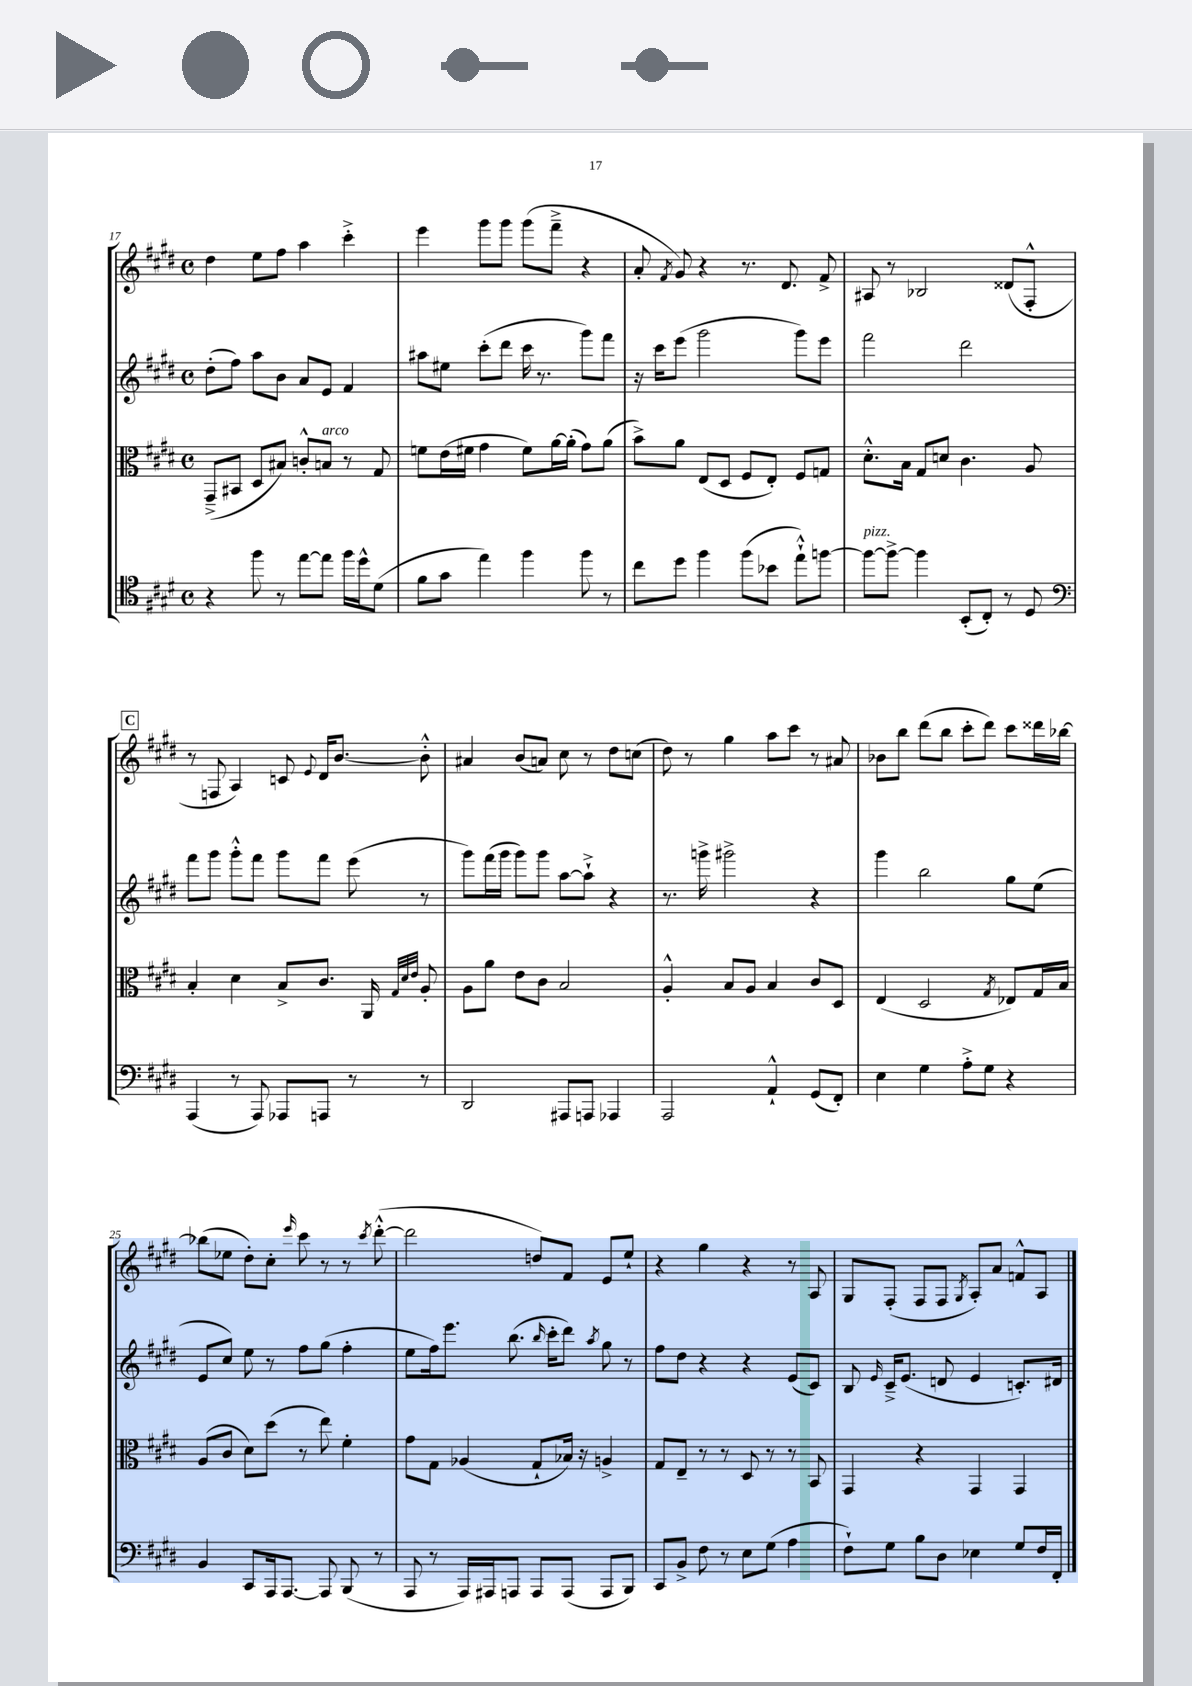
<<
\new StaffGroup <<
\new Staff = "s0" {
    \clef treble \key e \major \defaultTimeSignature \time 4/4
    \autoBeamOff dis''4 e''8[ fis''8] a''4 cis'''4-.-> |
    e'''4 gis'''8[ gis'''8] gis'''8[( fis'''8]---> r4 |
    a'8-. \acciaccatura { fis'8 } gis'8) r4 r8. dis'8. fis'8-> |
    ais8 r8 bes2 disis'8[( fis8]-.-^ |
    \mark \markup { \box "C" } r8 f8 a4) c'8 \appoggiatura { e'8 } dis'16[ b'8.]~ b'8-.-^ |
    ais'4 b'8[( a'8]) cis''8 r8 dis''8[ c''8]( |
    dis''8) r8 gis''4 a''8[ cis'''8] r8 ais'8 |
    bes'8[ b''8] dis'''8[( b''8] cis'''8[-. dis'''8]) cis'''8[ disis'''16 bes''16]~ |
    bes''8[( ees''8] dis''8[-.) cis''8]-. \grace { e'''16 } cis'''8 r8 r8 \acciaccatura { cis'''8 } dis'''8~-.-^( |
    dis'''2 d''8[) fis'8] e'8[ e''8]-! |
    r4 gis''4 r4 r8 a8 |
    gis8[ fis8]-.( fis8[ fis8] \acciaccatura { gis8 } a8[-.) a'8] f'8[-^ a8] \bar "|." |
}
\new Staff = "s1" {
    \clef treble \key e \major \defaultTimeSignature \time 4/4
    \autoBeamOff dis''8[-.( fis''8]) a''8[ b'8] a'8[ e'8] fis'4 |
    ais''8[ eis''8] cis'''8[-.( dis'''8] cis'''16 r8. gis'''8[) fis'''8] |
    r16 cis'''16[ e'''8]( gis'''2 gis'''8[) e'''8] |
    fis'''2 dis'''2 |
    \mark \markup { \box "C" } fis'''8[ gis'''8] gis'''8[-.-^ fis'''8] gis'''8[ fis'''8] e'''8( r8 |
    gis'''8[) fis'''16( gis'''16] gis'''8[) gis'''8] a''8[~ a''8]-!-> r4 |
    r8. g'''16-> gis'''2-> r4 |
    gis'''4 b''2 gis''8[ e''8]( |
    e'8[ cis''8]) e''8 r8 fis''8[ gis''8]( fis''4-. |
    e''8[ fis''16) e'''8.] b''8.( \grace { b''16 } cis'''16[-. dis'''8]) \acciaccatura { a''8 } gis''8 r8 |
    fis''8[ dis''8] r4 r4 e'8[( cis'8]) |
    b8 \grace { e'16 } cis'16[---> e'8.]( d'8 e'4 c'8.[-.) dis'16] \bar "|." |
}
\new Staff = "s2" {
    \clef alto \key e \major \defaultTimeSignature \time 4/4
    \autoBeamOff gis,8[--->( bis,8] dis8[ bis8]) c'8[-.-^ b8]^\markup { \italic "arco" } r8 gis8 |
    f'8[ e'16( fis'16] gis'4 fis'8[) a'16~ a'16]-.( gis'8[) a'8]( |
    b'8[->) a'8] e8[( dis8] fis8[ e8]-.) fis8[ g8] |
    dis'8.[-.-^ b16] gis8[ d'8] cis'4. a8 |
    \mark \markup { \box "C" } b4-. dis'4 b8[-> cis'8.] a,16 \grace { gis32[ dis'32 e'32] } a8-. |
    a8[ a'8] e'8[ cis'8] b2 |
    a4-.-^ b8[ a8] b4 cis'8[ dis8] |
    e4( dis2 \acciaccatura { gis8 } ees8[) gis16 b16] |
    a8[( cis'8] dis'8[) dis''8]( r8 e''8) fis'4-. |
    gis'8[ gis8] aes4( gis8[-! bes16]) r16 a4-> |
    gis8[ e8]-- r8 r8 dis8 r8 r8 b,8 |
    gis,4 r4 gis,4 gis,4 \bar "|." |
}
\new Staff = "s3" {
    \clef tenor \key e \major \defaultTimeSignature \time 4/4
    \autoBeamOff r4 fis''8 r8 e''8[~ e''8] fis''16[ dis''16-^ dis'8]( |
    fis'8[ gis'8] e''4) fis''4 fis''8 r8 |
    cis''8[ dis''8] fis''4 fis''8[( bes'8] e''8[-!-^) f''8]~ |
    f''8[~^\markup { \italic "pizz." } f''8]~-> f''4 b,8[-.( cis8]-.) r8 dis8 |
    \mark \markup { \box "C" } \clef bass a,,4( r8 a,,8) aes,,8[ a,,8] r8 r8 |
    dis,2 ais,,8[ a,,8] aes,,4 |
    a,,2 a,4-!-^ gis,8[( fis,8]-.) |
    e4 gis4 a8[-.-> gis8] r4 |
    b,4 cis,8[ a,,16 a,,8.]~ a,,8 b,,8( r8 |
    a,,8 r8 a,,16[) ais,,16 a,,8] a,,8[ a,,8]( a,,8[ b,,8]) |
    cis,8[ b,8]-> fis8 r8 e8[ gis8]( a4 |
    fis8[-!) gis8] b8[ dis8] ees4 gis8[ fis16 fis,16]-. \bar "|." |
}
>>
>>
\layout { \context { \Score currentBarNumber = #17 } }
